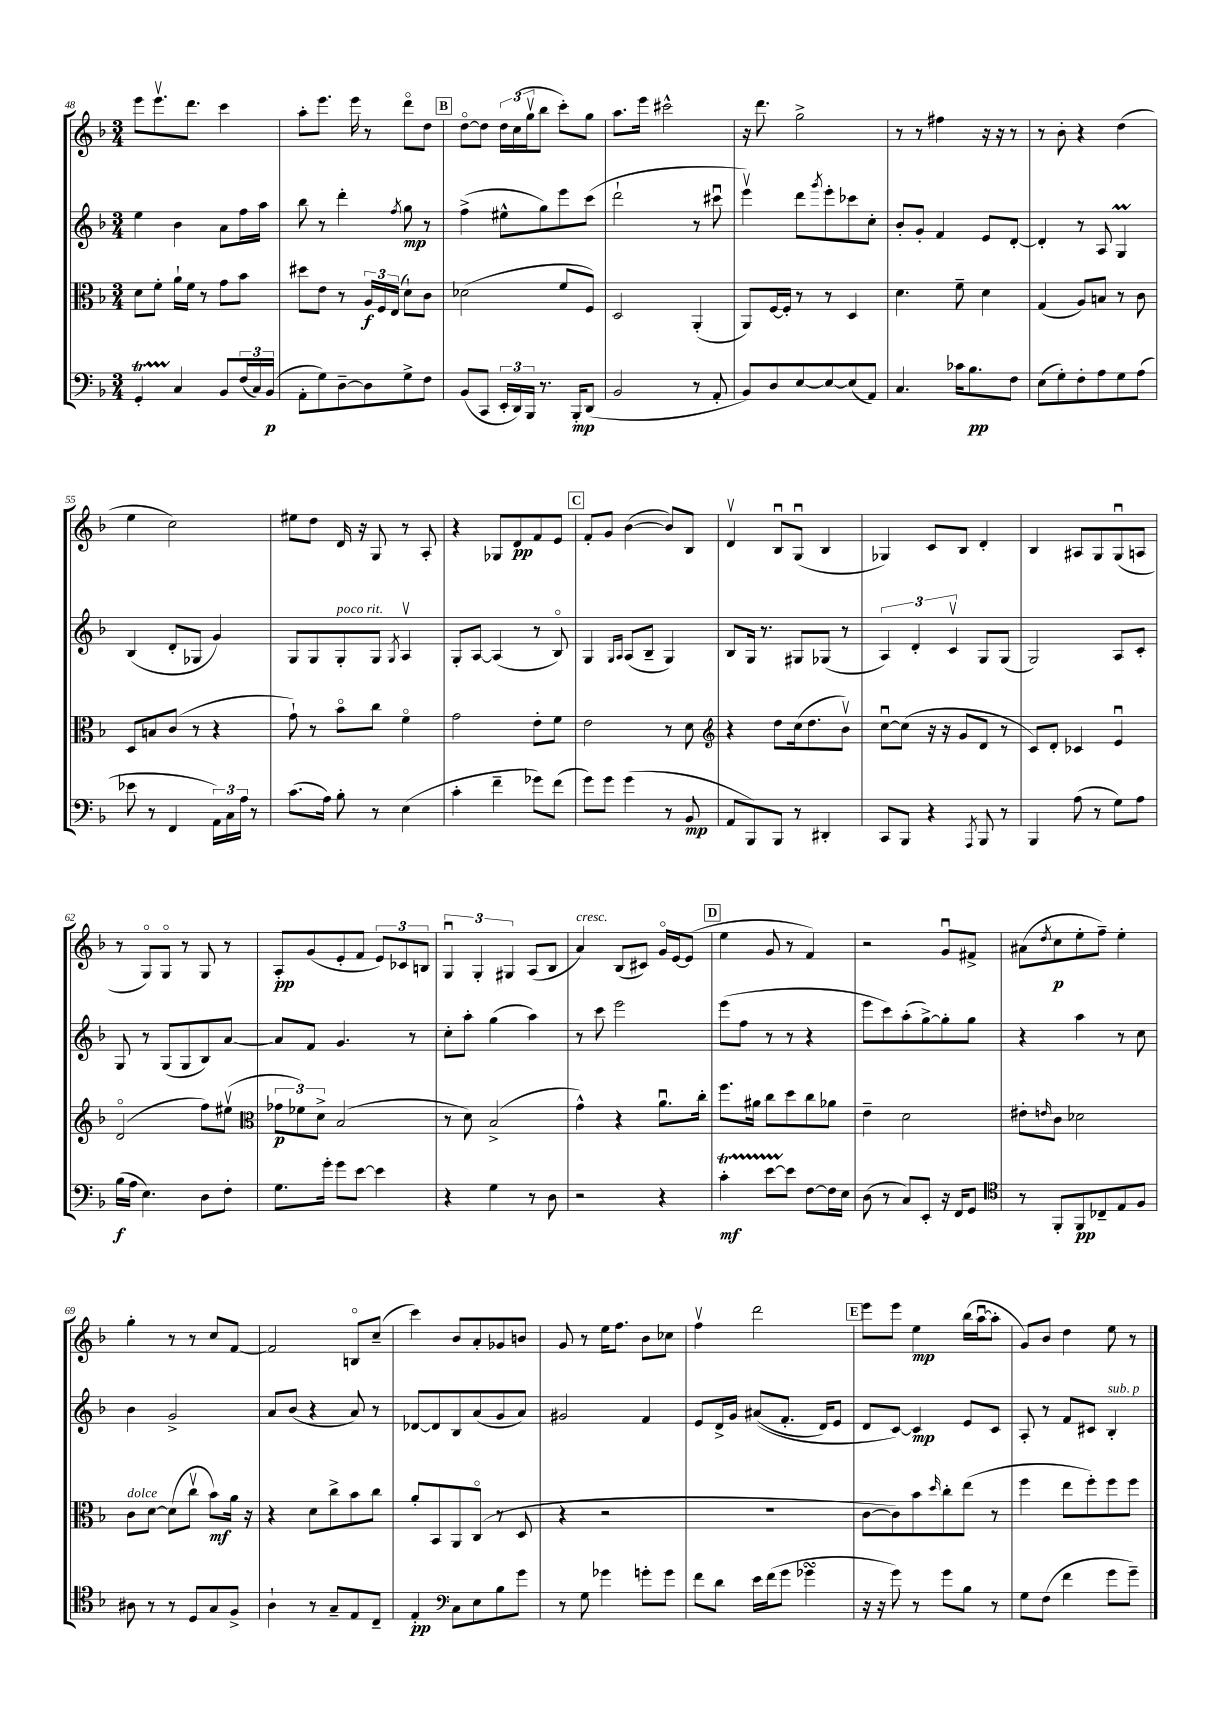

**kern	**kern	**kern	**kern
*staff4	*staff3	*staff2	*staff1
*clefF4	*clefC3	*clefG2	*clefG2
*k[b-]	*k[b-]	*k[b-]	*k[b-]
*M3/4	*M3/4	*M3/4	*M3/4
4GG'	8d	4ee	8eee
.	8f'	.	8.eeev
4C	16a`	4b-	.
.	16f	.	8.ddd
.	8r	.	.
8BB-	8g	8a	4ccc
(24F	8b-	16ff	.
24C)	.	.	.
.	.	16aa	.
(24BB-	.	.	.
=	=	=	=
8AA'	8dd#	8bb-	8aa'
8G)	8e	8r	8.eee
[8D~	8r	4ddd'	.
.	.	.	16eee
8D]	24A	.	8r
.	24F	.	.
.	(24E	.	.
.	.	8qff	.
8G^	8d`)	8gg	8dddo
8F	8c	8r	8dd
=	=	=	=
(8BB-	(2d-	(4ff^	[8ddo
8CC	.	.	8dd]
24EE'	.	8ee#^^	24dd
24DD)	.	.	(24cc
24BBB-	.	.	24ggv
8.r	.	8gg)	8bb-
.	8f	8eee	8ccc')
16BBB-'	.	.	.
(8DD	8F)	(8ccc	8gg
=	=	=	=
2BB-	2D	2ddd`	8.aa
.	.	.	16eee
.	.	.	2ccc#^^
8r	(4AA'	8r	.
8AA'	.	8ccc#u	.
=	=	=	=
8BB-)	8AA)	4eeev)	16r
.	.	.	8.ddd
8D	[16F	.	.
.	16F']	.	.
[8E	8r	8ddd	2gg^
.	.	8qggg	.
8E_	8r	8eee'	.
(8E]	4D	8ccc-	.
8AA)	.	8cc'	.
=	=	=	=
4.C	4.d	8b-'	8r
.	.	8g'	8r
.	.	4f	4ff#
16c-	8f~	.	.
8.B-	.	.	.
.	4d	8e	16r
.	.	.	16r
8F	.	[8d'	8r
=	=	=	=
(8E	(4G	4d']	8r
8G')	.	.	8b-'
8F'	8A)	8r	4r
8A	8B	8A	.
8G	8r	4G	(4dd
(8A	8c	.	.
=	=	=	=
8e-	8D	(4B-	4ee
8r	8B	.	.
4FF	(8c	8d'	2cc)
.	8r	8G-	.
24AA)	4r	4g)	.
24C	.	.	.
24A	.	.	.
8r	.	.	.
=	=	=	=
(8.c	8g`)	8G	8ee#
.	8r	8G	8dd
16A)	.	.	.
8B-'	8b-o	8G'	16d
.	.	.	16r
8r	8cc	8G	8G
.	.	8qG	.
(4E	4fo	4Av	8r
.	.	.	8A'
=	=	=	=
4c'	2g	8G'	4r
.	.	[8A	.
4f~	.	(4A]	8G-
.	.	.	8d
8g-)	8e'	8r	8f
(8f	8f	8B-o)	8e
=	=	=	=
8g)	2e	4G	8f'
8g	.	.	8g
.	.	16qqG	.
.	.	16qqA	.
(4g	.	(8A	([4b-
.	.	8B-~	.
8r	8r	4G)	8b-])
8BB-	8d	.	8B-
=	=	=	=
*	*clefG2	*	*
8AA	4r	8B-	4dv
8BBB-)	.	16G	.
.	.	8.r	.
8BBB-	8dd	.	8B-u
8r	(16cc	8G#	(8Gu
.	8.dd	.	.
4DD#'	.	(8G-	4B-
.	8b-v)	8r	.
=	=	=	=
8CC	[8ccu	6A)	4G-)
8BBB-	(8cc]	.	.
.	.	6d'	.
4r	16r	.	8c
.	16r	.	.
.	.	6cv	.
.	8g	.	8B-
8qAAA	.	.	.
8BBB-	8d	8G	4d'
8r	8r	(8G	.
=	=	=	=
4BBB-	8c)	2G)	4B-
.	8d'	.	.
(8A	4c-	.	8A#
8r	.	.	8G
8G)	4eu	8A	(8Gu
8A	.	8c'	8A
=	=	=	=
(16B-	(2do	8G	8r
16A	.	.	.
4.E)	.	8r	8Go)
.	.	(8G	8Go
.	.	8G	8r
8D	8ff)	8B-)	8G
8F'	(8ee#v	[8a	8r
=	=	=	=
*	*clefC3	*	*
8.G	12g-	8a]	8A'
.	12f-)	.	.
.	.	8f	(8g
.	12d^	.	.
16g'	.	.	.
8g	(2B-	4.g	8e'
[8e	.	.	8f
4e]	.	.	12e)
.	.	.	12c-
.	.	8r	.
.	.	.	12B
=	=	=	=
4r	8r	8cc'	6Gu
.	8d)	8aa'	.
.	.	.	6G'
4G	(2B-^	(4gg	.
.	.	.	6G#
8r	.	4aa)	(8A
8D	.	.	8B-
=	=	=	=
2r	4g^^)	8r	4a)
.	.	8ccc	.
.	4r	2eee	(8B-
.	.	.	8c#)
4r	8.au	.	16go
.	.	.	[16e
.	.	.	(8e]
.	16cc'	.	.
=	=	=	=
4c'	8.ff	(8eee	4ee
.	.	8ff	.
.	16a#	.	.
[8e	8cc	8r	8g
8e]	8dd	8r	8r
[8F	8cc	4r	4f)
16F]	8a-	.	.
16E	.	.	.
=	=	=	=
(8D	4e~	8eee	2r
8r	.	8ccc)	.
8C)	2d	(8aa'	.
8EE'	.	[8gg^)	.
16r	.	8gg']	8gu
16FF	.	.	.
8GG	.	8gg	8f#^
=	=	=	=
*clefC4	*	*	*
8r	8e#'	4r	(8a#
.	16qqe	.	8qdd
8FF'	8c	.	8cc
8FF	2d-	4aa	8ee'
8C-~	.	.	8ff~)
8E	.	8r	4ee'
8F	.	8cc	.
=	=	=	=
8A#	8c	4b-	4gg'
8r	[8d	.	.
8r	(8d]	2g^	8r
8D	8ccv	.	8r
8G	8b-)	.	8cc
8F^	16a	.	[8f
.	16r	.	.
=	=	=	=
4A`	4r	8a	2f]
.	.	(8b-	.
8r	8d	4r	.
8G~	8cc^	.	.
8E	8b-	8a)	8Bo
8C~	8cc	8r	(8cc~
=	=	=	=
4E'	8a'	[8d-	4ccc)
.	8BB-	8d-]	.
*clefF4	*	*	*
8C	8AA	8B-	8b-
8E	(8Co	(8a	8a'
8B-	8r	8g	8g-
8g	8D	8a)	8b
=	=	=	=
8r	4r	2g#	8g
8G	.	.	8r
4g-	2r	.	16ee
.	.	.	8.ff
8g'	.	4f	8b-
8g	.	.	8cc-
=	=	=	=
8f	2.r	8e	4ffv
8d	.	16d^	.
.	.	16g	.
16e	.	&((8a#	2ddd
(16f	.	.	.
8g	.	8.f'	.
4g-	.	.	.
.	.	16d)	.
.	.	8e	.
=	=	=	=
16r	[8c	8d	8eee
16r	.	.	.
8g)	8c])	[8c&)	8eee
8r	8b-	4c]	4ee
.	16qqdd	.	.
8g	8cc'	.	.
8B-	(8ee	8e	(16bb-
.	.	.	[16aau
8r	8r	8c	8aa']
=	=	=	=
8G	4ff	8A'	8g)
(8F	.	8r	8b-
4f	8ee	8f	4dd
.	8ff')	8c#	.
8g	8ff	4B-'	8ee
8g~)	8ff	.	8r
==	==	==	==
*-	*-	*-	*-
